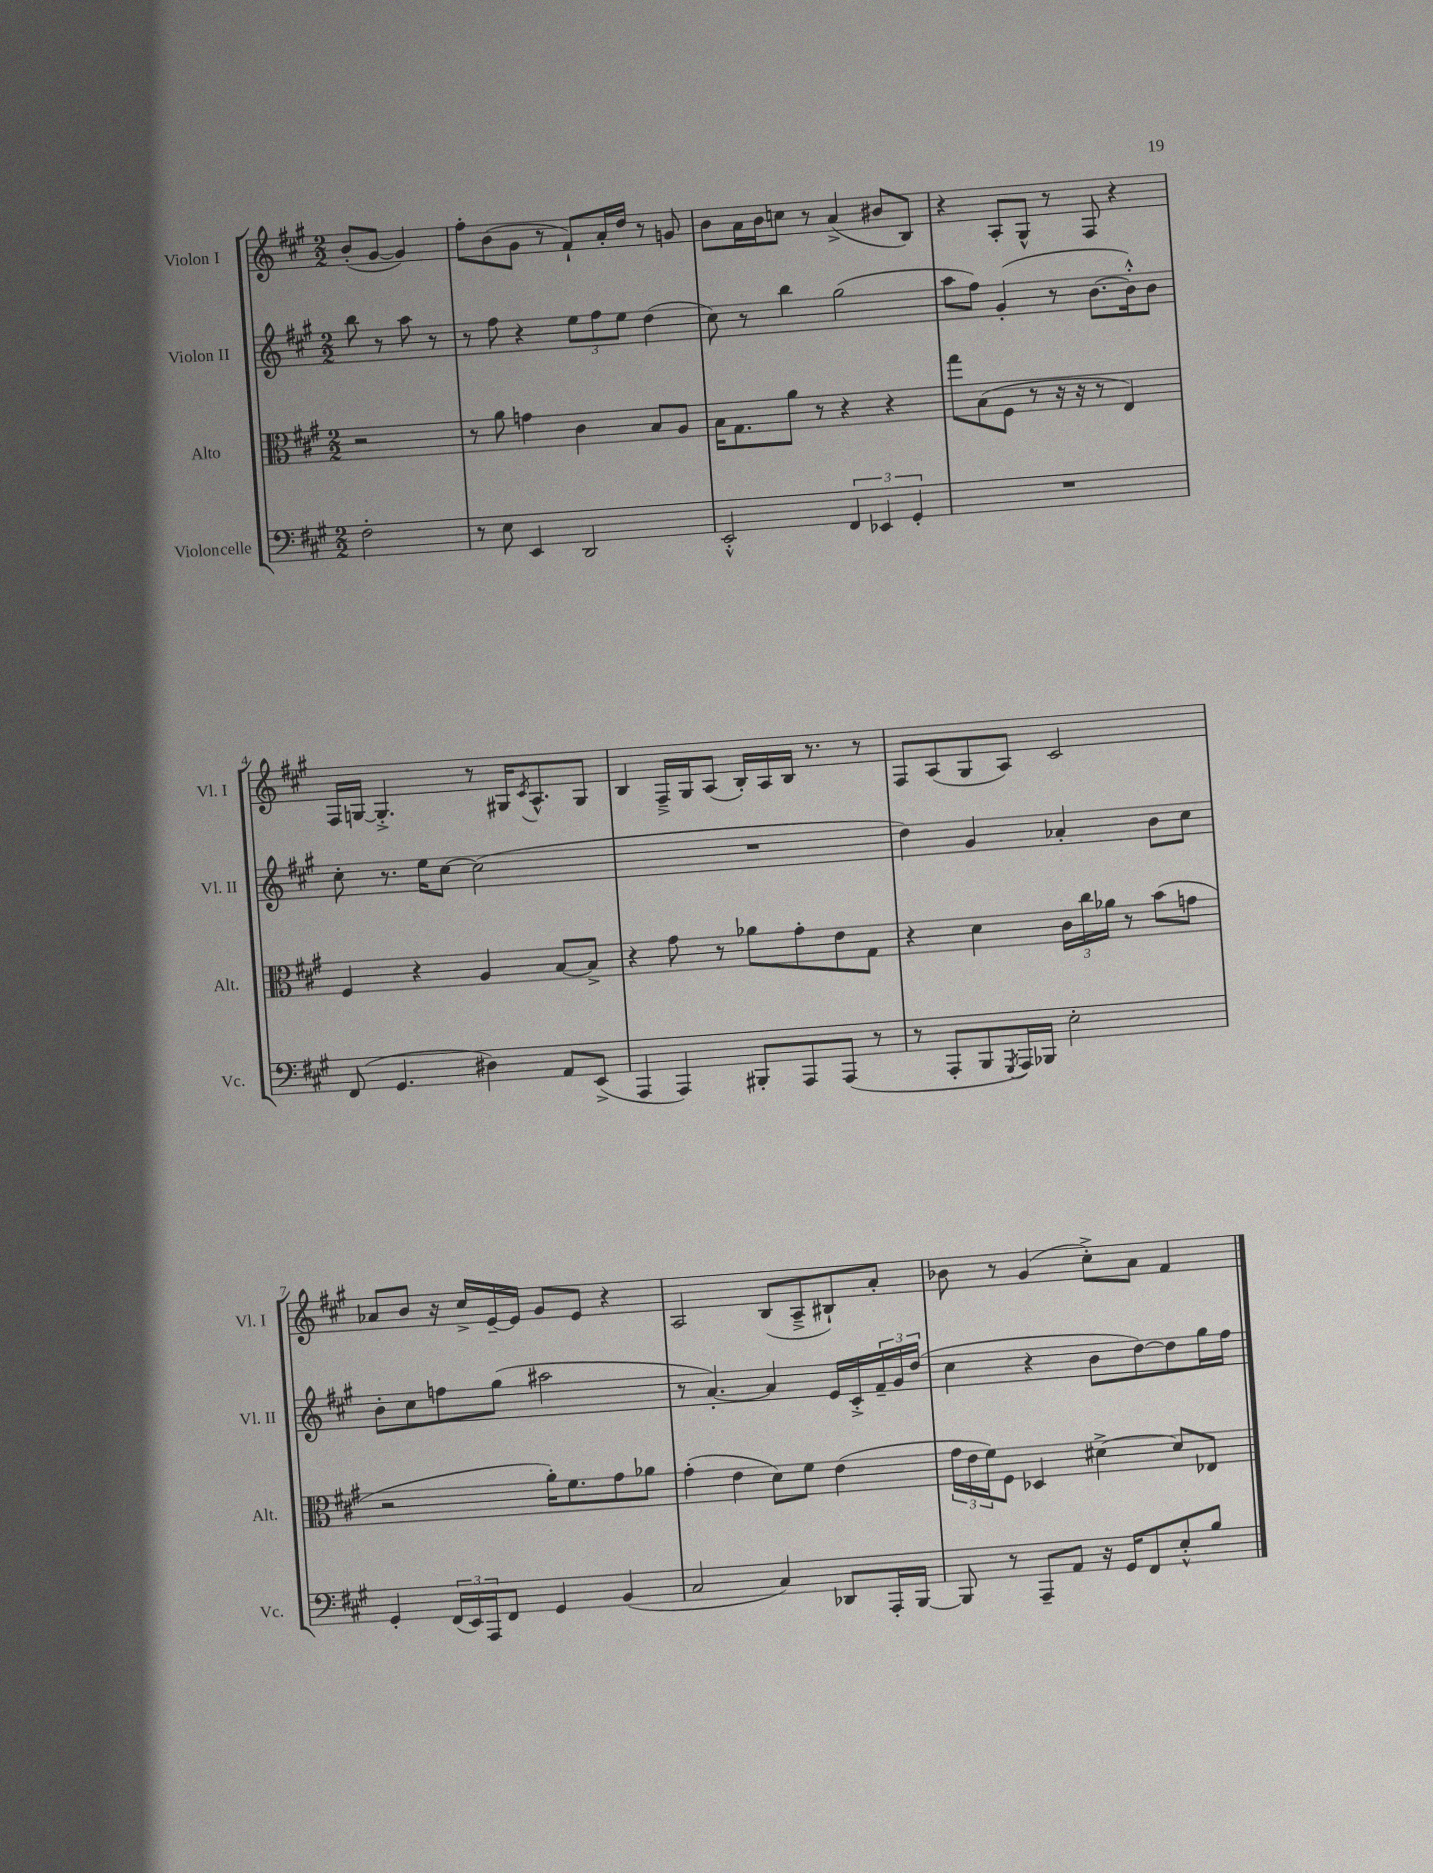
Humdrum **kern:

**kern	**kern	**kern	**kern
*part4	*part3	*part2	*part1
*staff4	*staff3	*staff2	*staff1
*I"Violoncelle	*I"Alto	*I"Violon II	*I"Violon I
*I'Vc.	*I'Alt.	*I'Vl. II	*I'Vl. I
*clefF4	*clefC3	*clefG2	*clefG2
*k[f#c#g#]	*k[f#c#g#]	*k[f#c#g#]	*k[f#c#g#]
*M2/2	*M2/2	*M2/2	*M2/2
=	=	=	=
2F#'\	2r	8bb\	(8b'/L
.	.	8r	[8g#/J
.	.	8aa\	4g#/])
.	.	8r	.
=1	=1	=1	=1
8r	8r	8r	8ff#'\L
8E\	8a\	8ff#\	(8b\
4EE/	4gn\	4r	8g#\J
.	.	.	8r
2DD/	4c#\	12ee\L	8f#`/L)
.	.	12ff#\	.
.	.	.	16a'/L
.	.	12ee\J	.
.	.	.	16dd/JJ
.	8B/L	(4dd\	8r
.	8A/J	.	8gn/
=2	=2	=2	=2
2EE'^^/	16B\KL	8cc#\)	8b\L
.	8.G#\	.	.
.	.	8r	16a\L
.	.	.	16b\J
.	8a\J	4bb\	8ccn\J
.	8r	.	8r
6FF#/	4r	(2gg#\	(4a^/
6EE-X/	.	.	.
.	4r	.	8b#X/L
6GG#'/	.	.	.
.	.	.	8B/J)
=3	=3	=3	=3
1r	8gg#\L	8aa\L	4r
.	(8B\	8ff#\J)	.
.	8F#\J	(4g#'/	8A'/L
.	8r	.	8G#^^/J
.	16r	8r	8r
.	16r	.	.
.	8r	[8.b\L	8F#/
.	4E/)	.	4r
.	.	16b'^^\k])	.
.	.	8b\J	.
!!LO:LB:g=z
=4	=4	=4	=4
(8FF#/	4F#/	8cc#'\	16F#/LL
.	.	.	[16Gn/JJ
4.GG#/	.	8.r	4.G'^/]
.	4r	.	.
.	.	16ee\KL	.
.	.	[8cc#\J	.
4D#X\)	4A/	(2cc#\]	8r
.	.	.	16G#X/KL
.	.	.	8qc#/
.	.	.	8.A^^/
8AA/L	[8B/L	.	.
(8EE^/J	8B^/J]	.	8G#/J
=5	=5	=5	=5
4AAA/	4r	1r	4B/
4AAA/)	8g#\	.	16F#~^/LL
.	.	.	16G#/J
.	8r	.	(8A/J
8BBB#X'/L	8a-X\L	.	16B'/LL)
.	.	.	16A/
8AAA/	8g#'\	.	16B/JJ
.	.	.	8.r
(8AAA/J	8e\	.	.
8r	8G#\J	.	8r
=6	=6	=6	=6
8r	4r	4dd\)	8F#/L
8AAA'/L	.	.	(8A/
8BBB/	4d\	4g#/	8G#/
8qGGG#/	.	.	.
16AAA/L)	.	.	8A/J)
16BBB-X/JJ	.	.	.
2E'\	24c#\LL	4a-X'/	2c#/
.	24cc#\	.	.
.	24a-X\JJ	.	.
.	8r	.	.
.	(8b\L	8b\L	.
.	8gn\J	8cc#\J	.
!!LO:LB:g=z
=7	=7	=7	=7
4GG#'/	2r	8b'\L	8a-X/L
.	.	8cc#\	8b/J
(24FF#/LL	.	8ffn\	16r
24EE/)	.	.	.
.	.	.	16cc#^/LL
24AAA/J	.	.	.
8FF#/J	.	(8gg#\J	[16e~/
.	.	.	16e/JJ]
4GG#/	16a'\KL)	2aa#X\	8g#/L
.	8.f#\	.	.
.	.	.	8e/J
(4BB/	8g#\	.	4r
.	8a-X\J	.	.
=8	=8	=8	=8
2C#/	(4g#'\	8r	2A/
.	.	[4.a'/)	.
.	4e\	.	.
4C#/)	8d\L)	4a/]	(8B/L
.	8f#\J	.	8A~^/
8DD-X/L	(4e\	16e/LL	8B#X`/)
.	.	16c#'^/	.
16AAA'/L	.	24f#~/	8a'/J
.	.	24g#/	.
[16BBB/JJ	.	.	.
.	.	(24dd/JJ	.
=9	=9	=9	=9
8BBB/]	24g#\LL	4cc#\	8b-X\
.	24e\	.	.
.	24f#\J)	.	.
8r	8F#\J	.	8r
8AAA~/L	4D-X/	4r	(4g#/
8AA/J	.	.	.
16r	[4d#X^\	8b\L	8cc#'^\L)
16GG#/KL	.	.	.
8FF#/	.	[8dd\)	8a\J
8E'^^/	8d#/L]	8dd\]	4f#/
8B/J	8E-X/J	16gg#\L	.
.	.	16ff#\JJ	.
==	==	==	==
*-	*-	*-	*-
